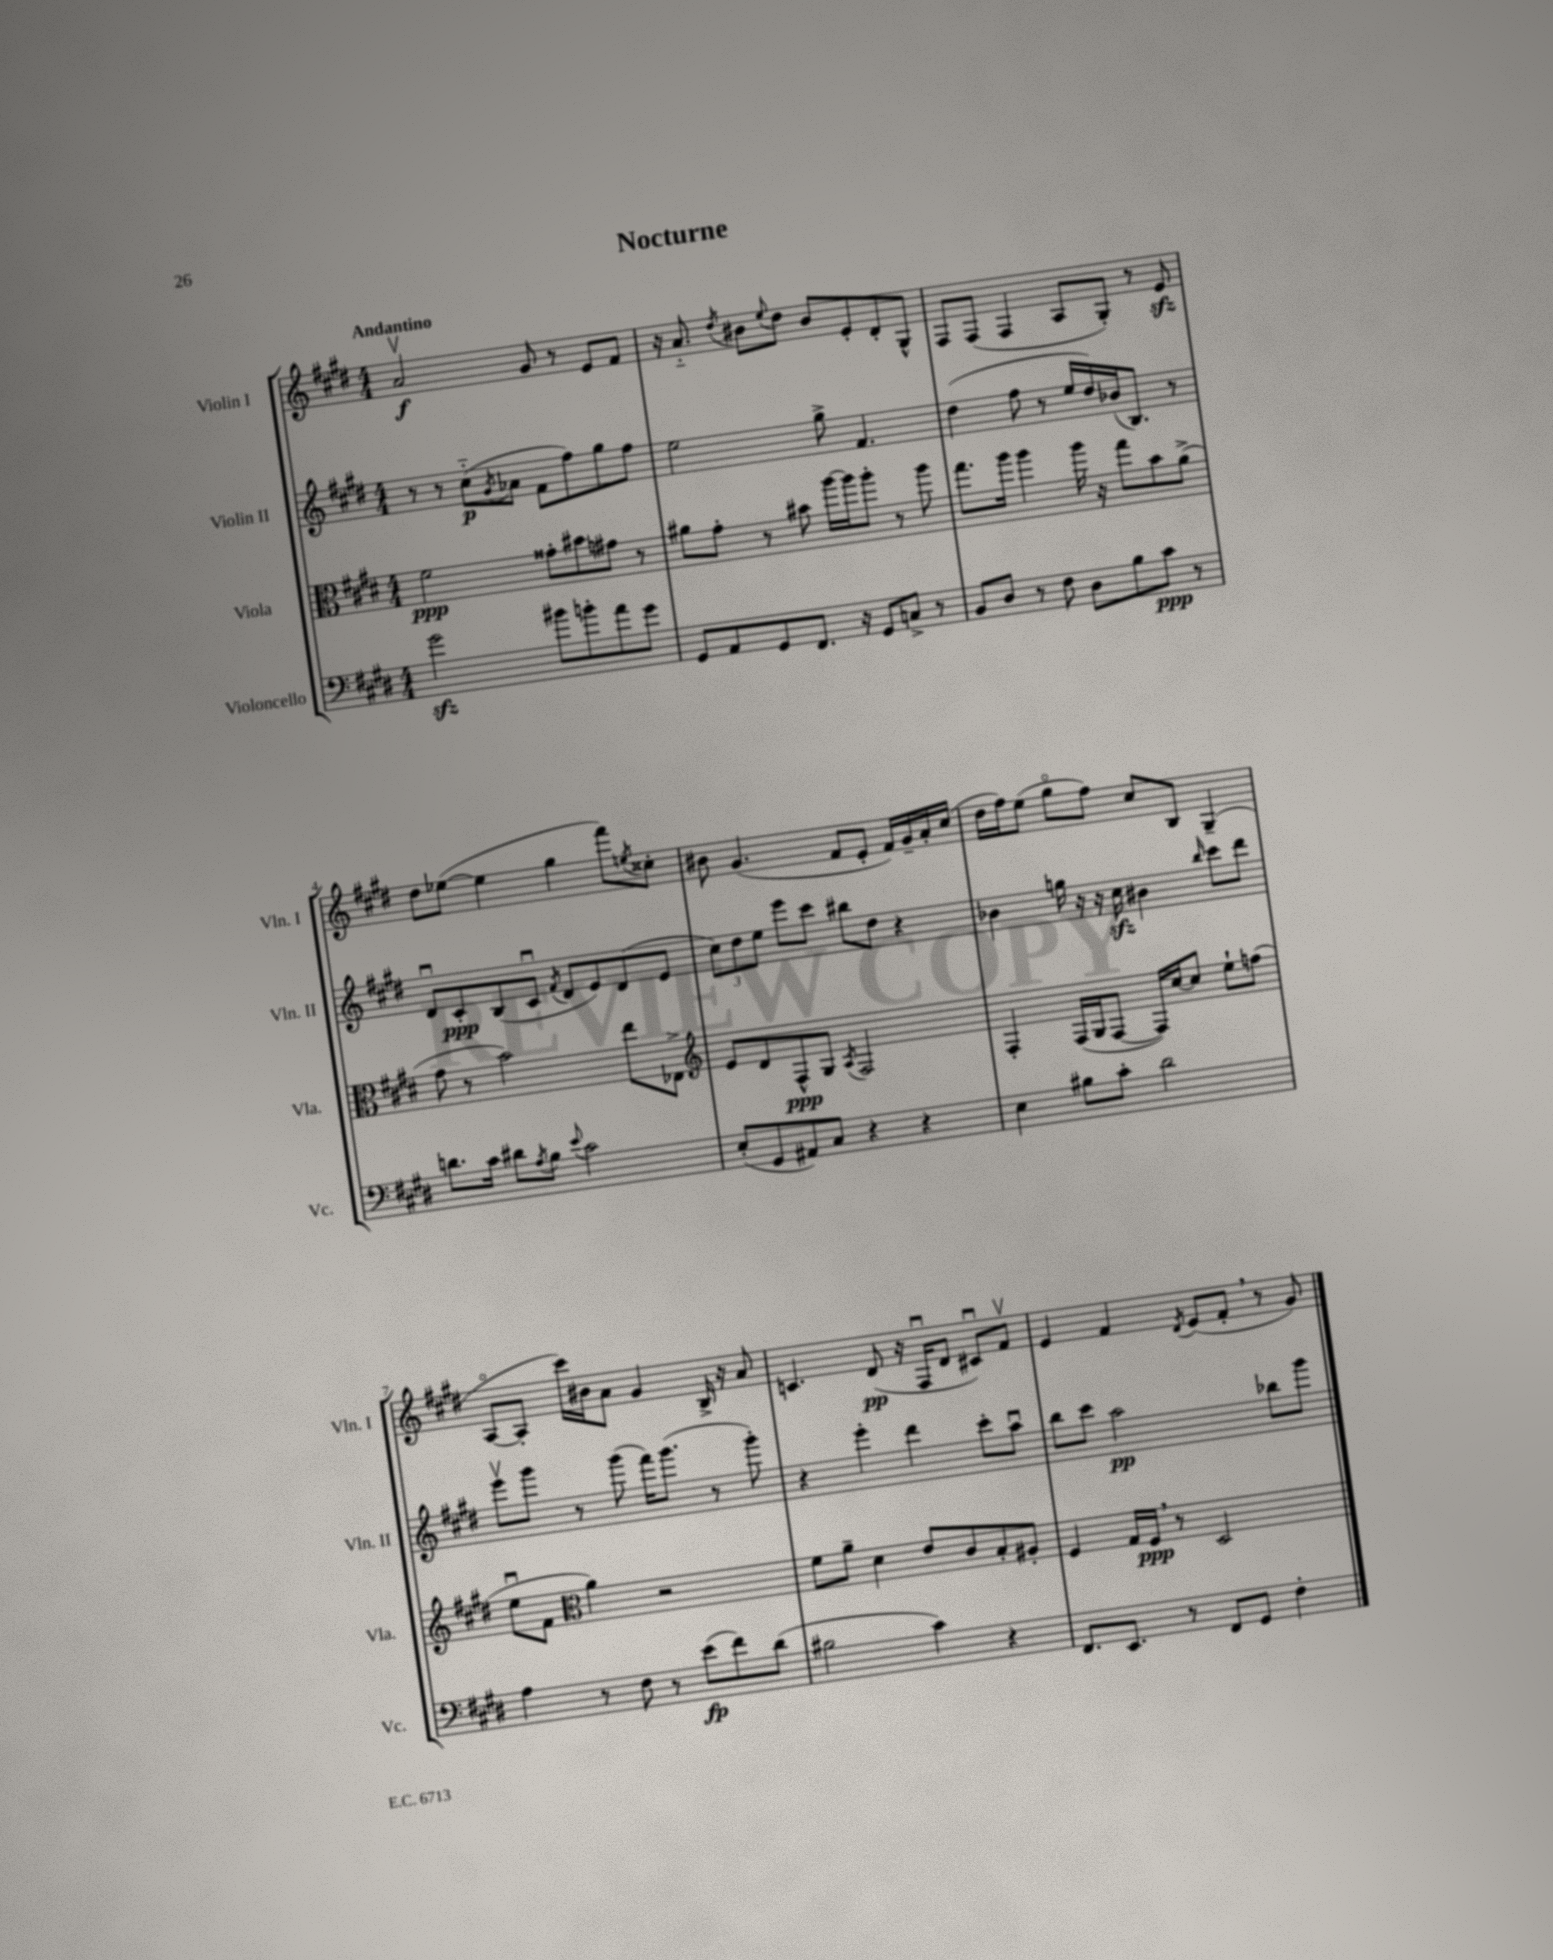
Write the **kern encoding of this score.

**kern	**kern	**kern	**kern
*staff4	*staff3	*staff2	*staff1
*clefF4	*clefC3	*clefG2	*clefG2
*k[f#c#g#d#]	*k[f#c#g#d#]	*k[f#c#g#d#]	*k[f#c#g#d#]
*M4/4	*M4/4	*M4/4	*M4/4
2g#\	2f#\	8r	2av/
.	.	8r	.
.	.	(8cc#'~\L	.
.	.	8qg#/	.
.	.	8a-\J	.
8b#\L	8g##'\L	8f#\L	8g#/
8b'\	8b#\	8ff#\)	8r
8a\	8g#\J	8gg#\	8e/L
8g#\J	8r	8ff#\J	8f#/J
=	=	=	=
8GG#/L	8a#\L	2ee\	16r
.	.	.	8.a'~/
8AA/	8g#'\J	.	.
.	.	.	8qdd#/
8GG#/	8r	.	8b#\L
.	.	.	8qqee/
8.FF#/J	8b#\	.	8dd#\J
.	[16aa\LL	8gg#^\	8b#/L
16r	16aa\]J	.	.
8GG#/L	8aa'\J	4.f#/	8e'/
8C^/J	8r	.	8d#'/
8r	8aa\	.	8G#^^/J
=	=	=	=
8BB/L	8.gg#\L	(4dd#\	8F#/L
8D#/J	.	.	(8F#/J
.	16aa\Jk	.	.
8r	4aa\	8ff#\	4F#/
8F#\	.	8r	.
8D#\L	16aa\	16ee/LL	8A/L
.	16r	16dd#/)	.
8B\	8gg#\L	(16b-/J	8G#'/J)
.	.	8.B/J)	.
8c#\J	8b\	.	8r
8r	(8a^\J	8r	8e/
=	=	=	=
8.d\L	8g#\	8d#u/L	8dd#\L
.	8r	8c#'/	([8ee-\J
16c#\Jk	.	.	.
8d#\L	2b\)	(8B/	4ee-\]
8qA/	.	.	.
8B\J	.	8c#u/J	.
8qqe/	.	8qf#/	.
2c#\	.	8d#/L	4gg#\
.	.	8e/)	.
.	8ee\L	(8d#/	8fff#\L)
.	.	.	8qee/
.	8E-^\J	8e/J	8cc##'\J
=	=	=	=
*	*clefG2	*	*
(8E'/L	8e/L	12cc#\L)	8b#\
.	.	12dd#\	.
8GG#/	8d#/	.	(4.g#/
.	.	12ee\J	.
8AA#/)	8F#^^/	8eee\L	.
8C#/J	8G#/J	8ccc#\J	.
.	8qA/	.	.
4r	2F#/	8bb#\L	8f#/L
.	.	8dd#\J	8e'/J
4r	.	4r	16f#/LL)
.	.	.	16g#~/
.	.	.	16a'/
.	.	.	(16cc#/JJ
=	=	=	=
4E\	4F#'/	4b-\	16dd#\LL
.	.	.	16ff#\J)
.	.	.	(8ee\J
8B#\L	(16F#/LL	16gg\	8gg#o\L
.	16G#/J	16r	.
8c#'\J	[8F#/J	16r	8ff#\J)
.	.	16cc#\	.
2d#\	16F#/]LL)	4b#\	8cc#/L
.	[16cc#/J	.	.
.	8cc#/]J	.	8B/J
.	.	16qqbb/	.
.	8ee`\L	8ccc#\L	(4G#~/
.	(8ff\J	8ddd#\J	.
=	=	=	=
4A\	8eeu\L	8eeev\L	[8Ao/L
.	8f#\J	8ggg#\J	8A'/]J
*	*clefC3	*	*
8r	4a\)	8r	16ccc#\LL)
.	.	.	16b#\J
8F#\	.	(8ggg#\	8a\J
8r	2r	16fff#\LK)	4g#/
.	.	(8.ggg#\J	.
(8e\L	.	.	.
8f#\)	.	8r	16B^/
.	.	.	16r
(8d#\J	.	8ggg#'\)	8a/
=	=	=	=
2B#\	8f#\L	4r	4.c/
.	8a~\J	.	.
.	4d#\	4eee'\	.
.	.	.	(8d#/
4c#\)	8e/L	4ddd#\	16r
.	.	.	16F#u/LK
.	8c#/	.	8d#/J
4r	8B'/	8ccc#'\L	8c#u/L)
.	8A#'/J	8aau\J	8f#v/J
=	=	=	=
8.FF#/L	4F#/	8bb\L	4e/
.	.	8ccc#\J	.
8.EE/J	.	.	.
.	16G#/LL	2aa\	4f#/
.	16F#/JJ	.	.
8r	8r	.	.
.	.	.	8qd#/
8FF#/L	2D#/	.	(8e/L
8GG#/J	.	.	8f#'/J
4F#'\	.	8bb-\L	8r
.	.	8ggg#\J	8g#/)
==	==	==	==
*-	*-	*-	*-
